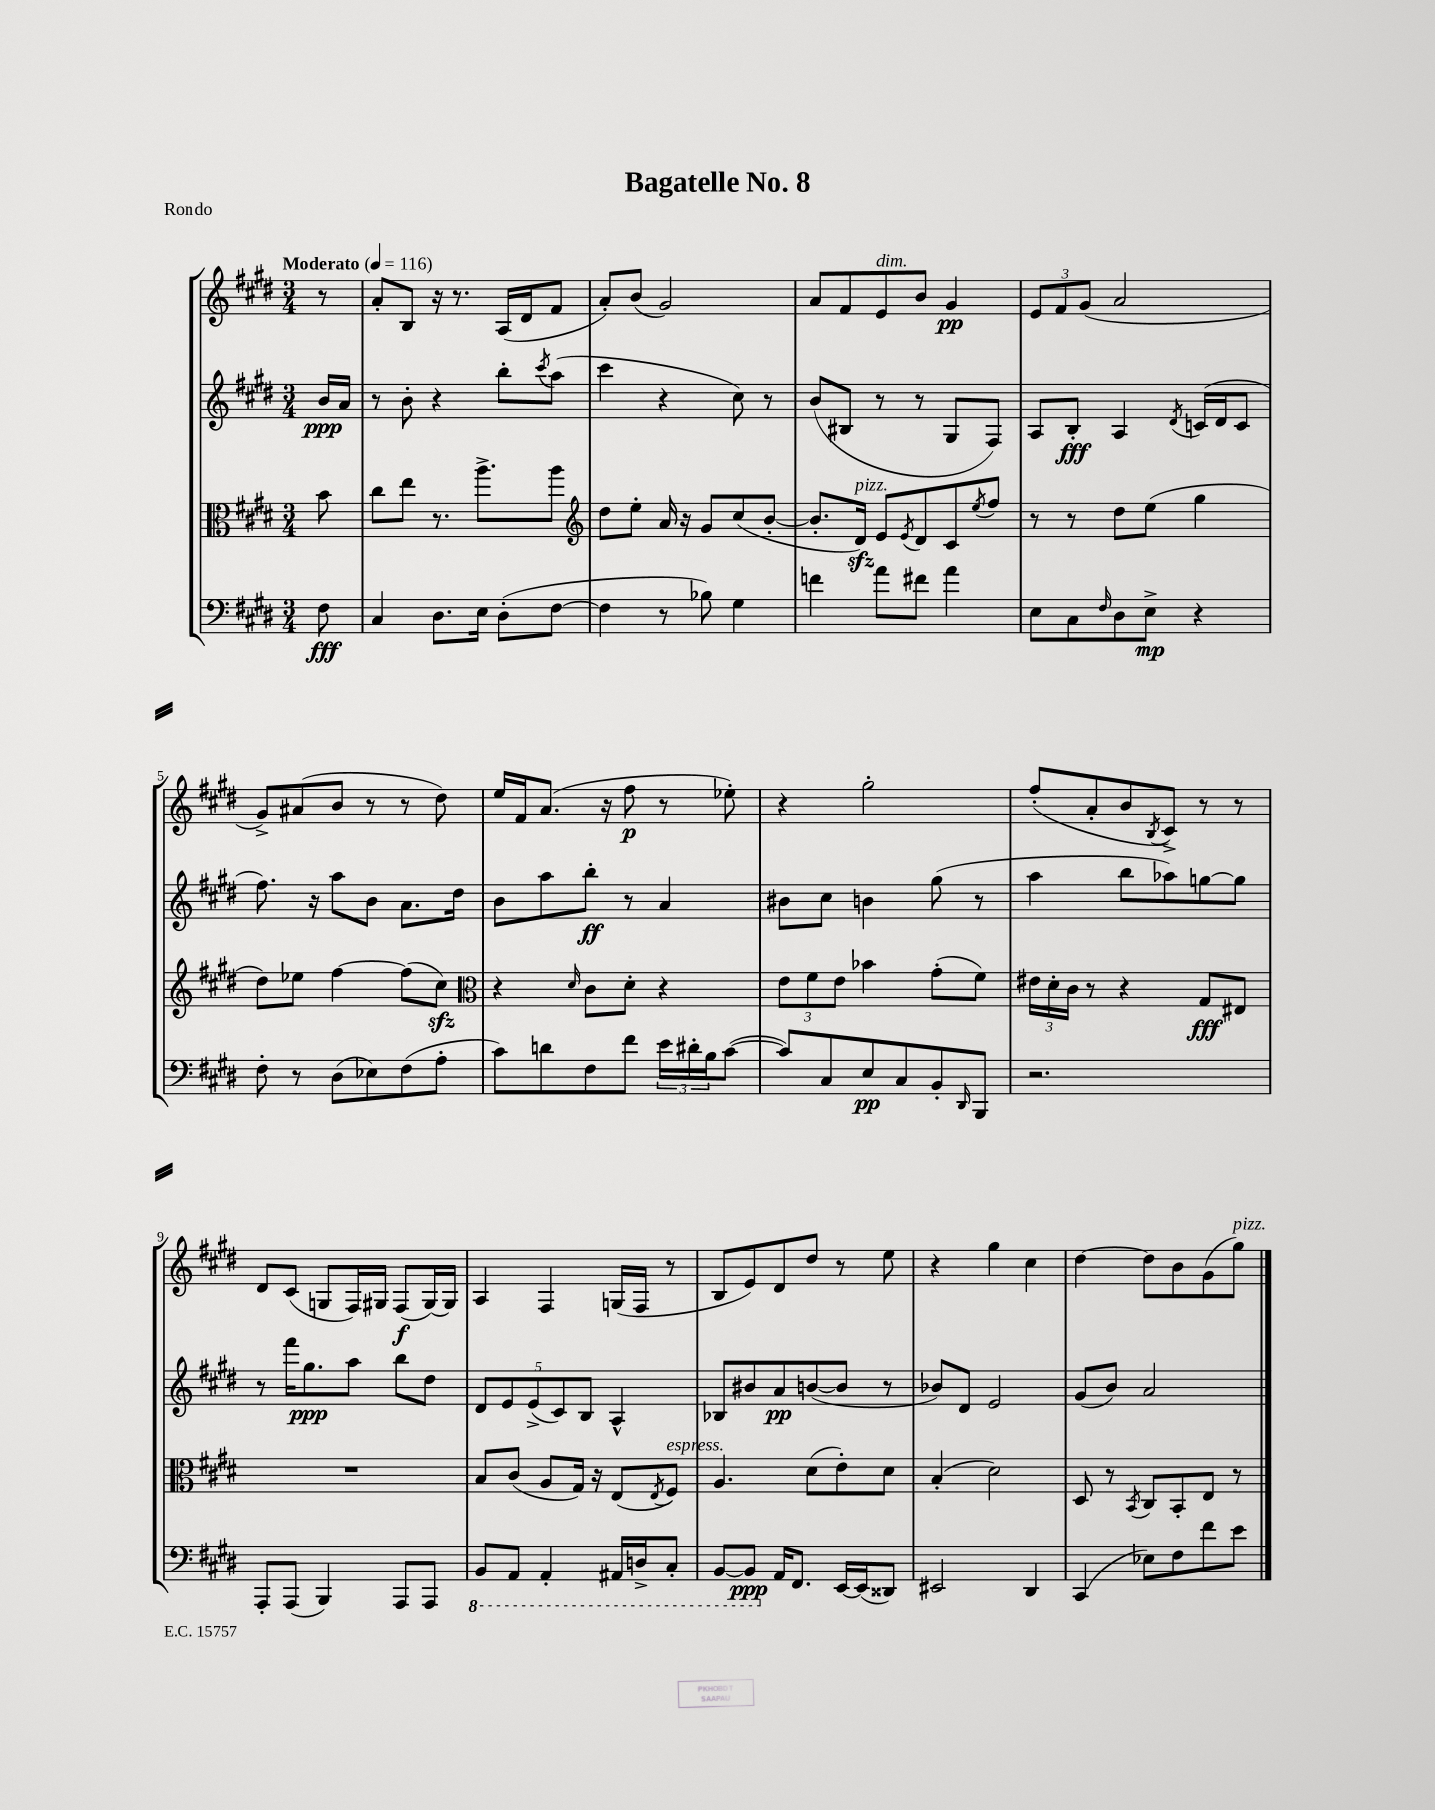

**kern	**kern	**kern	**kern
*staff4	*staff3	*staff2	*staff1
*clefF4	*clefC3	*clefG2	*clefG2
*k[f#c#g#d#]	*k[f#c#g#d#]	*k[f#c#g#d#]	*k[f#c#g#d#]
*M3/4	*M3/4	*M3/4	*M3/4
*MM116	*MM116	*MM116	*MM116
8F#	8b	16b	8r
.	.	16a	.
=	=	=	=
4C#	8cc#	8r	8a'
.	8ee	8b'	8B
8.D#	8.r	4r	16r
.	.	.	8.r
16E	8.aa^	.	.
(8D#'	.	8bb'	(16A
.	.	.	16d#
.	.	8qccc#	.
[8F#	8aa	(8aa	8f#
=	=	=	=
*	*clefG2	*	*
4F#]	8dd#	4ccc#	8a')
.	8ee'	.	(8b
8r	16a	4r	2g#)
.	16r	.	.
8B-)	8g#	.	.
4G#	(8cc#	8cc#)	.
.	[8b'	8r	.
=	=	=	=
4f	8.b']	(8b	8a
.	.	8B#	8f#
.	16d#)	.	.
8a	8e	8r	8e
.	8qe	.	.
8f#	8d#	8r	8b
4a	8c#	8G#	4g#
.	8qee	.	.
.	8ff#	8F#)	.
=	=	=	=
8E	8r	8A	12e
.	.	.	12f#
8C#	8r	8B'	.
.	.	.	(12g#
16qqF#	.	.	.
8D#	8dd#	4A	2a
8E^	(8ee	.	.
.	.	8qd#	.
4r	4gg#	(16c	.
.	.	16d#	.
.	.	8c	.
=	=	=	=
8F#'	8dd#)	8.ff#)	8g#^)
8r	8ee-	.	(8a#
.	.	16r	.
(8D#	[4ff#	8aa	8b
8E-)	.	8b	8r
(8F#	(8ff#]	8.a	8r
8A'	8cc#)	.	8dd#)
.	.	16dd#	.
=	=	=	=
*	*clefC3	*	*
8c#)	4r	8b	16ee
.	.	.	16f#
8d	.	8aa	(8.a
.	16qqd#	.	.
8F#	8c#	8bb'	.
.	.	.	16r
8f#	8d#'	8r	8ff#
24e	4r	4a	8r
24d#'	.	.	.
24B	.	.	.
([8c#	.	.	8ee-')
=	=	=	=
8c#])	12e	8b#	4r
.	12f#	.	.
8C#	.	8cc#	.
.	12e	.	.
8E	4b-	4b	2gg#'
8C#	.	.	.
8BB'	(8g#'	(8gg#	.
16qqDD#	.	.	.
8BBB	8f#)	8r	.
=	=	=	=
2.r	24e#	4aa	(8ff#'
.	24d#'	.	.
.	24c#	.	.
.	8r	.	8a'
.	4r	8bb	8b
.	.	.	8qB
.	.	8aa-)	8c#^)
.	8G#	[8gg	8r
.	8E#	8gg]	8r
=	=	=	=
8AAA'	2.r	8r	8d#
(8AAA	.	16fff#	(8c#
.	.	8.gg#	.
4BBB)	.	.	8G
.	.	8aa	16F#)
.	.	.	16G#
8AAA	.	8bb	(8F#
8AAA	.	8dd#	[16G#)
.	.	.	16G#]
=	=	=	=
8BBB	8B	10d#	4A
.	.	10e	.
8AAA	(8c#	.	.
.	.	(10e^	.
4AAA'	8A	.	4F#
.	.	10c#)	.
.	16G#)	.	.
.	.	10B	.
.	16r	.	.
16AAA#	(8E	4A^^	(16G
16DD^	.	.	16F#
.	8qE	.	.
8CC#'	8F#)	.	8r
=	=	=	=
[8BBB	4.A	8B-	8B
8BBB]	.	8b#	8e)
16AA	.	8a	8d#
8.FF#	.	.	.
.	(8d#	([8b	8dd#
[16EE	8e')	8b]	8r
(16EE]	.	.	.
8DD##)	8d#	8r	8ee
=	=	=	=
2EE#	(4B'	8b-)	4r
.	.	8d#	.
.	2d#)	2e	4gg#
4DD#	.	.	4cc#
=	=	=	=
(4CC#	8D#	(8g#	[4dd#
.	8r	8b)	.
.	8qBB	.	.
8E-)	8C#	2a	8dd#]
8F#	8BB'	.	8b
8f#	8E	.	(8g#
8e	8r	.	8gg#)
==	==	==	==
*-	*-	*-	*-
